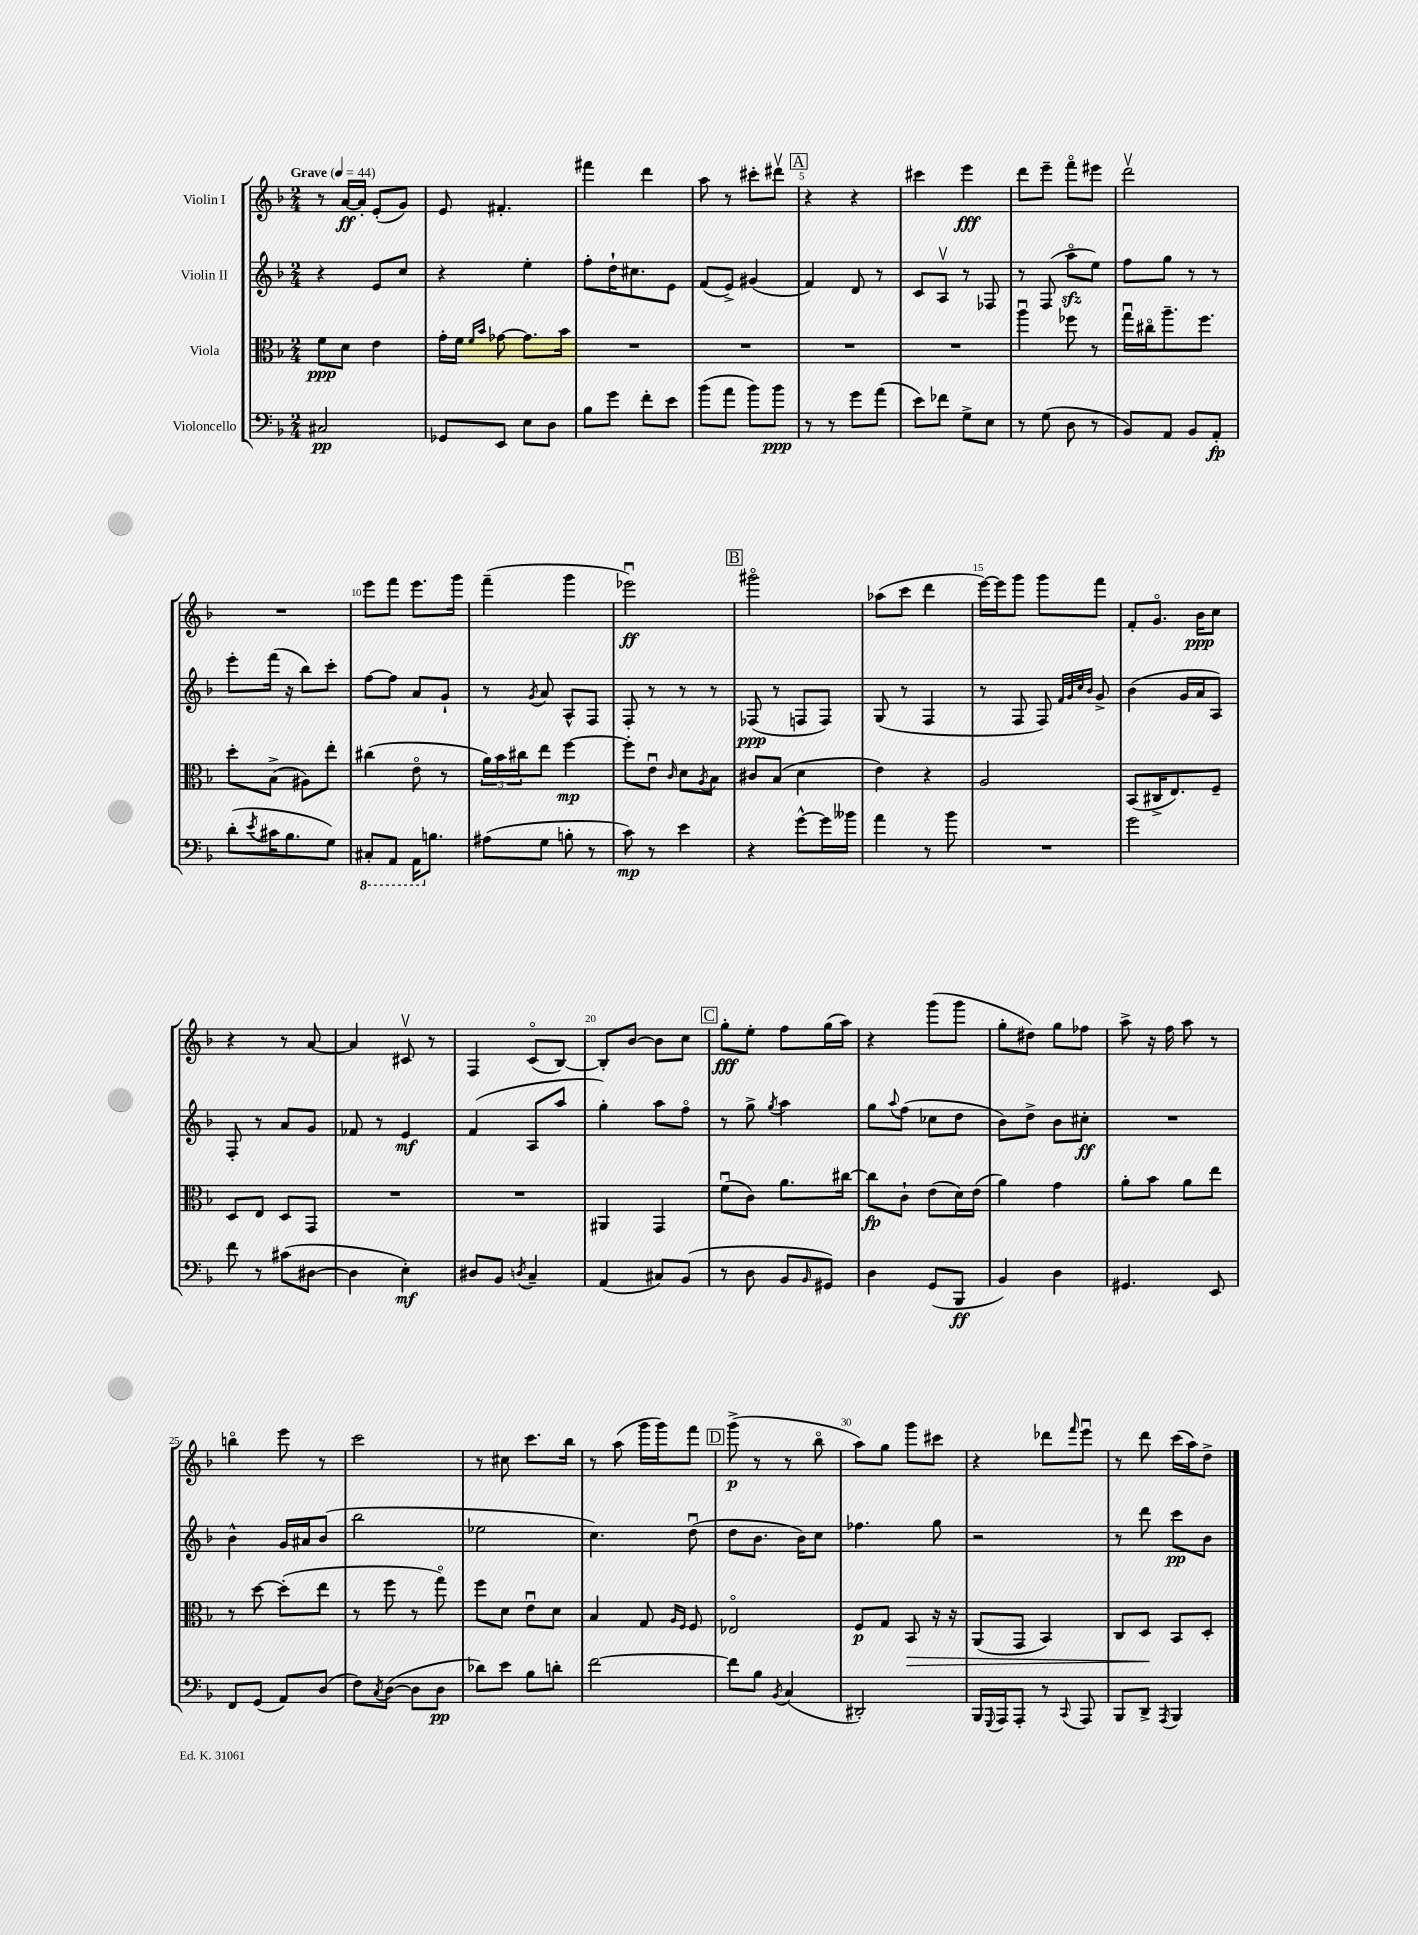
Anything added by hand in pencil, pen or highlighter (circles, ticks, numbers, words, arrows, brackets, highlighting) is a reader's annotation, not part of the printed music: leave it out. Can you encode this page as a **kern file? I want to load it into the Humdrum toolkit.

**kern	**dynam	**kern	**dynam	**kern	**dynam	**kern	**dynam
*part4	*part4	*part3	*part3	*part2	*part2	*part1	*part1
*staff4	*staff4	*staff3	*staff3	*staff2	*staff2	*staff1	*staff1
*I"Violoncello	*	*I"Viola	*	*I"Violin II	*	*I"Violin I	*
*clefF4	*	*clefC3	*	*clefG2	*	*clefG2	*
*k[b-]	*	*k[b-]	*	*k[b-]	*	*k[b-]	*
*M2/4	*	*M2/4	*	*M2/4	*	*M2/4	*
*MM44	*	*MM44	*	*MM44	*	*MM44	*
=1	=1	=1	=1	=1	=1	=1	=1
!	!	!	!	!	!	!LO:TX:a:B:t=Grave	!
2C#X/	pp	8f\L	ppp	4r	.	8r	.
.	.	8d\J	.	.	.	[16a/LL	ff
.	.	.	.	.	.	16a'/JJ]	.
.	.	4e\	.	8e/L	.	(8e'/L	.
.	.	.	.	8cc/J	.	8g/J)	.
=2	=2	=2	=2	=2	=2	=2	=2
8GG-X/L	.	16g'\LL	.	4r	.	8e/	.
.	.	16f\JJ	.	.	.	.	.
.	.	16qqf/LL	.	.	.	.	.
.	.	16qqb-/JJ	.	.	.	.	.
8EE/J	.	[8g-X\	.	.	.	4.f#X'/	.
8E\L	.	8.g-\L]	.	4ee'\	.	.	.
8D\J	.	.	.	.	.	.	.
.	.	16b-\Jk	.	.	.	.	.
=3	=3	=3	=3	=3	=3	=3	=3
8B-\L	.	2r	.	8ff'\L	.	4fff#X\	.
8g\J	.	.	.	16dd`\K	.	.	.
.	.	.	.	8.cc#X\	.	.	.
8f'\L	.	.	.	.	.	4ddd\	.
8e\J	.	.	.	8e\J	.	.	.
=4	=4	=4	=4	=4	=4	=4	=4
(8b-\L	.	2r	.	(8f/L	.	8aa\	.
8a\J	.	.	.	8e^/J)	.	8r	.
8b-\L)	.	.	.	(4g#X/	.	8ccc#X'\L	.
8b-\J	ppp	.	.	.	.	8ddd#Xv\J	.
!!LO:REH:place=s1:t=A
=5	=5	=5	=5	=5	=5	=5	=5
8r	.	2r	.	4f/)	.	4r	.
8r	.	.	.	.	.	.	.
8g\L	.	.	.	8d/	.	4r	.
(8a\J	.	.	.	8r	.	.	.
=6	=6	=6	=6	=6	=6	=6	=6
8e\L)	.	2r	.	8c/L	.	4ccc#X\	.
8f-X\J	.	.	.	8Av/J	.	.	.
8G^\L	.	.	.	8r	.	4eee\	fff
8E\J	.	.	.	8F-X/	.	.	.
=7	=7	=7	=7	=7	=7	=7	=7
8r	.	4aau\	.	8r	.	8ddd\L	.
(8G\	.	.	.	(8F/	.	8eee~\J	.
8D\	.	8ff-X\	.	8aazz\L	.	8fff\L	.
8r	.	8r	.	8ee\J)	.	8eee#X\J	.
=8	=8	=8	=8	=8	=8	=8	=8
8BB-/L)	.	16ggu\LL	.	8ff\L	.	2dddv\	.
.	.	16cc#X\J	.	.	.	.	.
8AA/J	.	8.aa~\	.	8gg\J	.	.	.
8BB-/L	.	.	.	8r	.	.	.
.	.	8.ff\J	.	.	.	.	.
8AA'/J	fp	.	.	8r	.	.	.
!!LO:LB:g=z
=9	=9	=9	=9	=9	=9	=9	=9
(8d'\L	.	8dd'\L	.	8eee'\L	.	2r	.
8qe/	.	.	.	.	.	.	.
16c#X\K	.	(8B-^\J	.	(16fff\Jk	.	.	.
8.B-\	.	.	.	16r	.	.	.
.	.	8A#X\L)	.	8bb-\L)	.	.	.
8G\J)	.	8ee'\J	.	8ccc'\J	.	.	.
=10	=10	=10	=10	=10	=10	=10	=10
*8ba	*	*	*	*	*	*	*
8CC#X'/L	.	(4cc#X\	.	[8ff\L	.	8eee\L	.
8AAA/J	.	.	.	8ff\J]	.	8fff\J	.
16AAA\KL	.	8e\	.	8a/L	.	8.eee\L	.
*X8ba	*	*	*	*	*	*	*
8.Bn\J	.	.	.	.	.	.	.
.	.	8r	.	8g`/J	.	.	.
.	.	.	.	.	.	16ggg\Jk	.
=11	=11	=11	=11	=11	=11	=11	=11
(8A#X\L	.	24a\LL)	.	8r	.	(4fff~\	.
.	.	24b-\	.	.	.	.	.
.	.	24cc#X\J	.	.	.	.	.
.	.	.	.	8qg/	.	.	.
8G\J	.	8ee\J	.	8a/	.	.	.
8Bn'\	.	[4ff\	mp	8A^^/L	.	4ggg\	.
8r	.	.	.	8F/J	.	.	.
=12	=12	=12	=12	=12	=12	=12	=12
8c\)	mp	8ff'\L]	.	8F'/	.	2eee-Xu\)	ff
8r	.	8eu\J	.	8r	.	.	.
.	.	16qqc/	.	.	.	.	.
4e\	.	8d\L	.	8r	.	.	.
.	.	8qA/	.	.	.	.	.
.	.	8B-\J	.	8r	.	.	.
!!LO:REH:place=s1:t=B
=13	=13	=13	=13	=13	=13	=13	=13
4r	.	8c#X/L	.	(8F-X/	ppp	2ggg#X\	.
.	.	(8B-/J	.	8r	.	.	.
[8g^^\L	.	4d\	.	8Fn/L	.	.	.
16g\L]	.	.	.	8F/J)	.	.	.
16b--X\JJ	.	.	.	.	.	.	.
=14	=14	=14	=14	=14	=14	=14	=14
4a\	.	4e\)	.	(8G/	.	(8aa-X\L	.
.	.	.	.	8r	.	8ccc\J	.
8r	.	4r	.	4F/	.	4ddd\	.
8b-\	.	.	.	.	.	.	.
=15	=15	=15	=15	=15	=15	=15	=15
2r	.	2A/	.	8r	.	[16eee\LL)	.
.	.	.	.	.	.	16eee\J]	.
.	.	.	.	8F/	.	8ggg\J	.
.	.	.	.	8F/)	.	8ggg\L	.
.	.	.	.	32qqf/LLL	.	.	.
.	.	.	.	32qqg/	.	.	.
.	.	.	.	32qqcc/	.	.	.
.	.	.	.	32qqb-/JJJ	.	.	.
.	.	.	.	8g^/	.	8fff\J	.
=16	=16	=16	=16	=16	=16	=16	=16
2g\	.	(8BB-/L	.	(4b-\	.	8f'/L	.
.	.	16C#X^/K	.	.	.	8.g/J	.
.	.	8.E/)	.	.	.	.	.
.	.	.	.	16g/LL	.	.	.
.	.	.	.	16a/J	.	16b-\KL	ppp
.	.	8F~/J	.	8A/J)	.	8cc\J	.
!!LO:LB:g=z
=17	=17	=17	=17	=17	=17	=17	=17
8f\	.	8D/L	.	8F'/	.	4r	.
8r	.	8E/J	.	8r	.	.	.
(8c#X\L	.	8D/L	.	8a/L	.	8r	.
[8D#X\J	.	8GG/J	.	8g/J	.	[8a/	.
=18	=18	=18	=18	=18	=18	=18	=18
4D#\]	.	2r	.	8f-X/	.	4a/]	.
.	.	.	.	8r	.	.	.
4E'\)	mf	.	.	4e/	mf	8c#Xv/	.
.	.	.	.	.	.	8r	.
=19	=19	=19	=19	=19	=19	=19	=19
8D#X/L	.	2r	.	(4f/	.	4F/	.
8BB-/J	.	.	.	.	.	.	.
8qDn/	.	.	.	.	.	.	.
4C~/	.	.	.	8A/L	.	(8c/L	.
.	.	.	.	8aa/J	.	[8B-/J)	.
=20	=20	=20	=20	=20	=20	=20	=20
(4AA/	.	4AA#X/	.	4gg'\)	.	8B-'/L]	.
.	.	.	.	.	.	[8b-/J	.
8C#X/L)	.	4GG/	.	8aa\L	.	8b-\L]	.
(8BB-/J	.	.	.	8ff\J	.	8cc\J	.
!!LO:REH:place=s1:t=C
=21	=21	=21	=21	=21	=21	=21	=21
8r	.	(8fu\L	.	8r	.	8gg'\L	fff
8D\	.	8c\J)	.	8gg^\	.	8ee'\J	.
.	.	.	.	8qgg/	.	.	.
8BB-/L	.	8.a\L	.	4aa\	.	8ff\L	.
16qqBB-/	.	.	.	.	.	.	.
8GG#X/J)	.	.	.	.	.	(16gg\L	.
.	.	[16cc#X\Jk	.	.	.	16aa\JJ)	.
=22	=22	=22	=22	=22	=22	=22	=22
4D\	.	8cc#\L]	fp	8gg\L	.	4r	.
.	.	.	.	8qqaa/	.	.	.
.	.	8c`\J	.	(8ff\J	.	.	.
(8GG/L	.	(8e\L	.	8cc-X\L	.	(8ggg\L	.
8BBB-/J	ff	16d\L)	.	8dd\J	.	8ggg\J	.
.	.	(16e\JJ	.	.	.	.	.
=23	=23	=23	=23	=23	=23	=23	=23
4BB-/)	.	4a\)	.	8b-\L)	.	8gg'\L	.
.	.	.	.	8dd^\J	.	8dd#X\J)	.
4D\	.	4g\	.	8b-\L	.	8gg\L	.
.	.	.	.	8cc#X'\J	ff	8ff-X\J	.
=24	=24	=24	=24	=24	=24	=24	=24
4.GG#X/	.	8a'\L	.	2r	.	8aa^\	.
.	.	8b-\J	.	.	.	16r	.
.	.	.	.	.	.	16ff\	.
.	.	8a\L	.	.	.	8aa\	.
8EE/	.	8ee\J	.	.	.	8r	.
!!LO:LB:g=z
=25	=25	=25	=25	=25	=25	=25	=25
8FF/L	.	8r	.	4b-^^\	.	4bbn\	.
(8GG/J	.	[8dd\	.	.	.	.	.
8AA/L)	.	(8dd'\L]	.	16g/LL	.	8eee\	.
.	.	.	.	16a#X/J	.	.	.
(8D/J	.	8ee\J	.	(8b-/J	.	8r	.
=26	=26	=26	=26	=26	=26	=26	=26
8F\L)	.	8r	.	2bb-\	.	2ccc\	.
8qC/	.	.	.	.	.	.	.
([8D\J	.	8ff\	.	.	.	.	.
8D\L]	.	8r	.	.	.	.	.
8D\J	pp	8gg\)	.	.	.	.	.
=27	=27	=27	=27	=27	=27	=27	=27
8d-X\L)	.	8ff\L	.	2ee-X\	.	8r	.
8e\J	.	8d\J	.	.	.	8cc#X\	.
8B-\L	.	8eu\L	.	.	.	8.ccc\L	.
8dn'\J	.	8d\J	.	.	.	.	.
.	.	.	.	.	.	16bb-\Jk	.
=28	=28	=28	=28	=28	=28	=28	=28
[2f\	.	4B-/	.	4.cc\)	.	8r	.
.	.	.	.	.	.	(8aa\	.
.	.	8G/	.	.	.	16ggg\LL	.
.	.	.	.	.	.	16ggg\J)	.
.	.	16qqA/LL	.	.	.	.	.
.	.	16qqF/JJ	.	.	.	.	.
.	.	8F/	.	(8ddu\	.	8fff\J	.
!!LO:REH:place=s1:t=D
=29	=29	=29	=29	=29	=29	=29	=29
8f\L]	.	2E-X/	.	8dd\L	.	(8ggg^\	p
8B-\J	.	.	.	8.b-\J	.	8r	.
8qBB-/	.	.	.	.	.	.	.
(4C/	.	.	.	.	.	8r	.
.	.	.	.	16b-\KL)	.	.	.
.	.	.	.	8cc\J	.	8bb-\	.
=30	=30	=30	=30	=30	=30	=30	=30
2DD#X'/)	.	8F/L	p	4.ff-X\	.	8aa\L)	.
.	.	8G/J	.	.	.	8gg\J	.
!	!	!	!LO:HP:b	!	!	!	!
.	.	8BB-/	>	.	.	8ggg\L	.
.	.	16r	.	8gg\	.	8ccc#X\J	.
.	.	16r	.	.	.	.	.
=31	=31	=31	=31	=31	=31	=31	=31
16BBB-/LL	.	(8AA/L	.	2r	.	4r	.
8qqGGG/	.	.	.	.	.	.	.
16AAA/J	.	.	.	.	.	.	.
8AAA'/J	.	8GG/J	.	.	.	.	.
8r	.	4BB-/)	.	.	.	8ddd-X\L	.
8qqCC/	.	.	.	.	.	16qqfff/	.
8AAA/	.	.	.	.	.	8eeeu\J	.
=32	=32	=32	=32	=32	=32	=32	=32
8BBB-/L	.	8C/L	.	8r	.	8r	.
8DD^/J	.	8D/J	.	8ddd\	.	8ddd\	.
8qAAA/	.	.	.	.	.	.	.
4BBB-/	.	8BB-/L	]	8ccc\L	pp	(16ccc\LL	.
.	.	.	.	.	.	16aa\J)	.
.	.	8D'/J	.	8b-\J	.	8dd^\J	.
==	==	==	==	==	==	==	==
*-	*-	*-	*-	*-	*-	*-	*-
